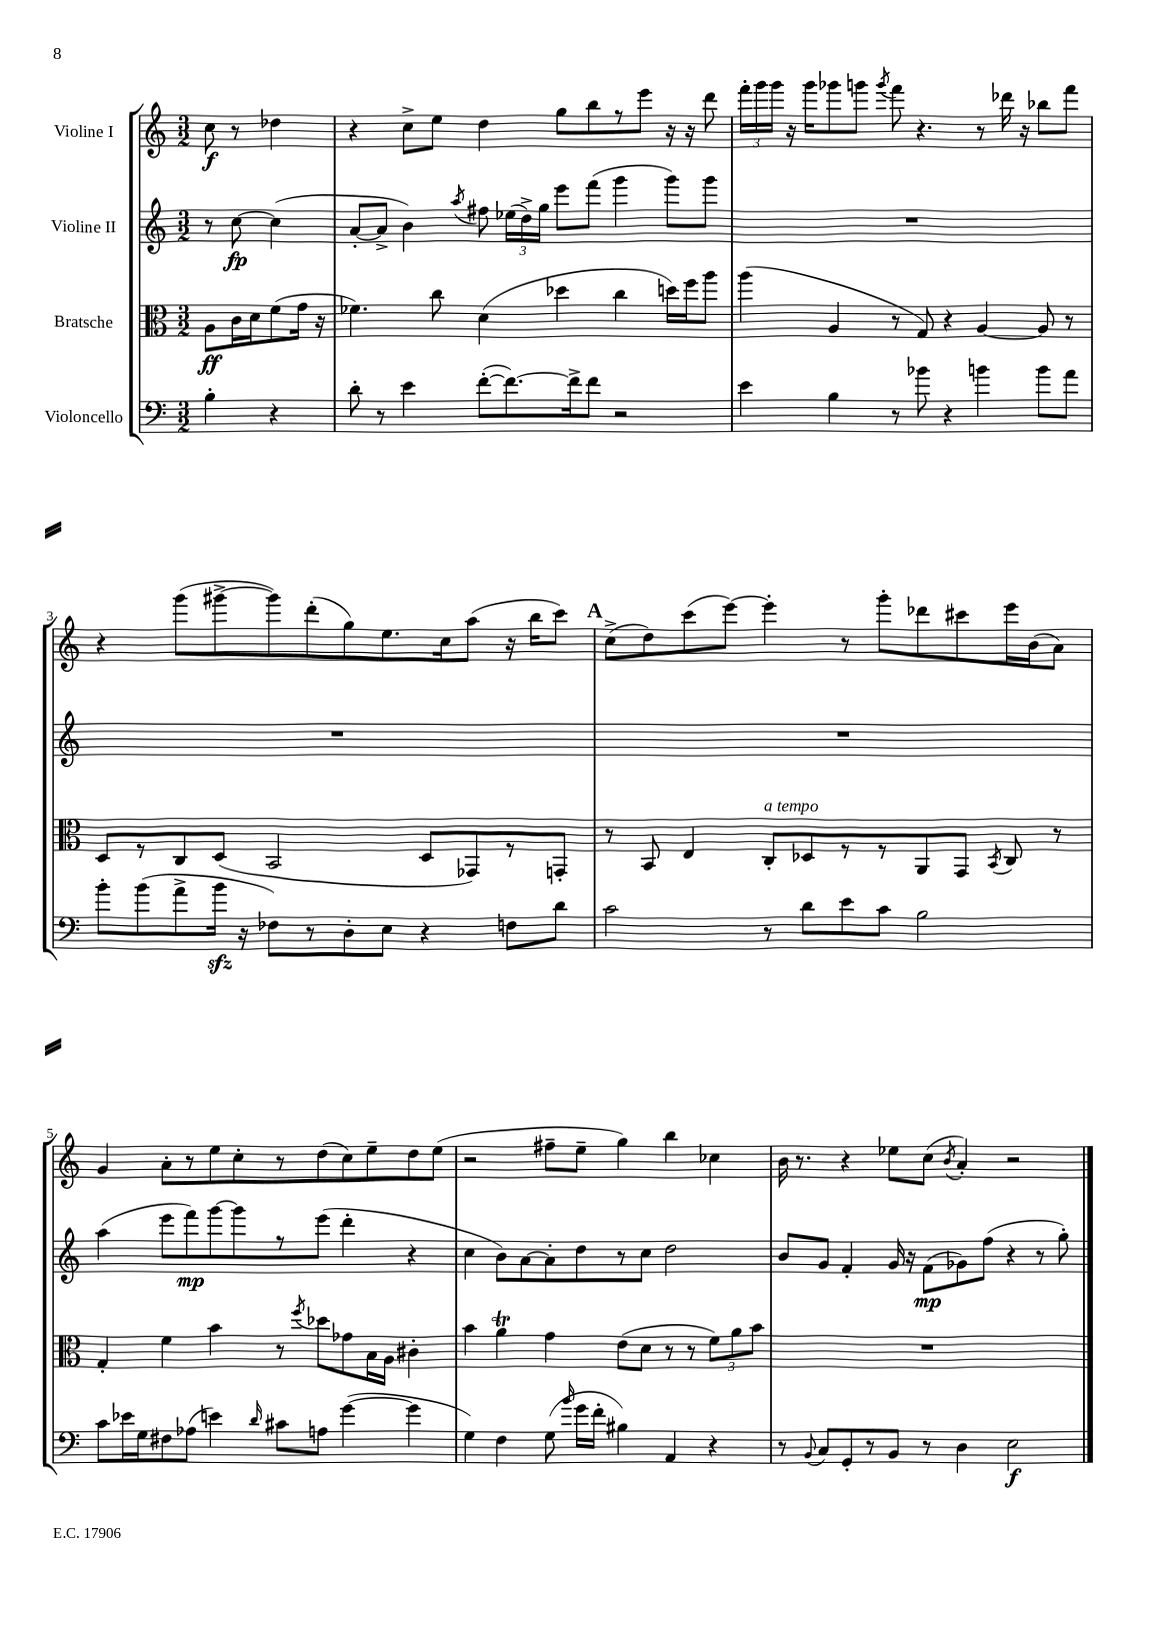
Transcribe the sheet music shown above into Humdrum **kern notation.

**kern	**kern	**kern	**kern
*staff4	*staff3	*staff2	*staff1
*clefF4	*clefC3	*clefG2	*clefG2
*k[]	*k[]	*k[]	*k[]
*M3/2	*M3/2	*M3/2	*M3/2
4B'	8A	8r	8cc
.	16c	[8cc	8r
.	16d	.	.
4r	(8f	(4cc]	4dd-
.	16g	.	.
.	16r	.	.
=	=	=	=
8d'	4.f-)	[8a'	4r
8r	.	8a^]	.
4e	.	4b)	8cc^
.	8cc	.	8ee
.	.	8qaa	.
([8f'	(4d	8ff#	4dd
8.f_)	.	(24ee-	.
.	.	24dd^)	.
.	.	24gg	.
.	4dd-	8eee	8gg
16f^]	.	.	.
8f	.	(8fff	8bb
2r	4cc	4ggg	8r
.	.	.	8eee
.	16dd)	8ggg)	16r
.	16ff	.	16r
.	8aa	8ggg	8ddd
=	=	=	=
4e	(4aa	1.r	24fff'
.	.	.	24ggg
.	.	.	24ggg
.	.	.	16r
.	.	.	16ggg
4B	4A	.	8ggg-
.	.	.	8ggg
.	.	.	8qggg
8r	8r	.	8fff
8b-	8G)	.	4.r
4r	4r	.	.
4b	[4A	.	8r
.	.	.	16ddd-
.	.	.	16r
8b	8A]	.	8bb-
8a	8r	.	8fff
=	=	=	=
8b'	8D	1.r	4r
(8b	8r	.	.
8a^	8C	.	(8ggg
16b	(8D	.	[8ggg#^
16r	.	.	.
8F-)	2BB	.	8ggg#])
8r	.	.	(8ddd'
8D'	.	.	8gg)
8E	.	.	8.ee
4r	8D	.	.
.	.	.	16cc
.	8GG-)	.	(8aa
8F	8r	.	16r
.	.	.	16bb
8d	8GG'	.	8ccc)
=	=	=	=
2c	8r	1.r	(8cc^
.	8BB	.	8dd)
.	4E	.	(8ccc
.	.	.	[8eee)
8r	8C'	.	4eee']
8d	8D-	.	.
8e	8r	.	8r
8c	8r	.	8ggg'
2B	8AA	.	8ddd-
.	8GG	.	8ccc#
.	8qBB	.	.
.	8C	.	16eee
.	.	.	(16b
.	8r	.	8a)
=	=	=	=
8c	4G'	(4aa	4g
16e-	.	.	.
16G	.	.	.
8F#	4f	8eee	8a'
(8A-	.	8fff)	8r
4e)	4b	[8ggg	8ee
.	.	8ggg]	8cc'
16qqd	.	.	.
8c#	8r	8r	8r
.	8qff	.	.
8A	8dd-	(8eee	(8dd
([4g	8g-	4ddd'	8cc)
.	16B	.	8ee~
.	16A	.	.
4g]	4c#'	4r	8dd
.	.	.	(8ee
=	=	=	=
4G)	4b	4cc	2r
4F	4a	8b)	.
.	.	[8a	.
(8G	4g	8a']	8ff#~
16qqb	.	.	.
16g	.	8dd	8ee~
16f'	.	.	.
4B#)	(8e	8r	4gg)
.	8d	8cc	.
4AA	8r	2dd	4bb
.	8r	.	.
4r	12f)	.	4cc-
.	12a	.	.
.	12b	.	.
=	=	=	=
8r	1.r	8b	16b
.	.	.	8.r
8qqBB	.	.	.
8C	.	8g	.
8GG'	.	4f'	4r
8r	.	.	.
8BB	.	16g	8ee-
.	.	16r	.
8r	.	(8f	(8cc
.	.	.	8qb
4D	.	8g-)	4a')
.	.	(8ff	.
2E	.	4r	2r
.	.	8r	.
.	.	8gg')	.
==	==	==	==
*-	*-	*-	*-
